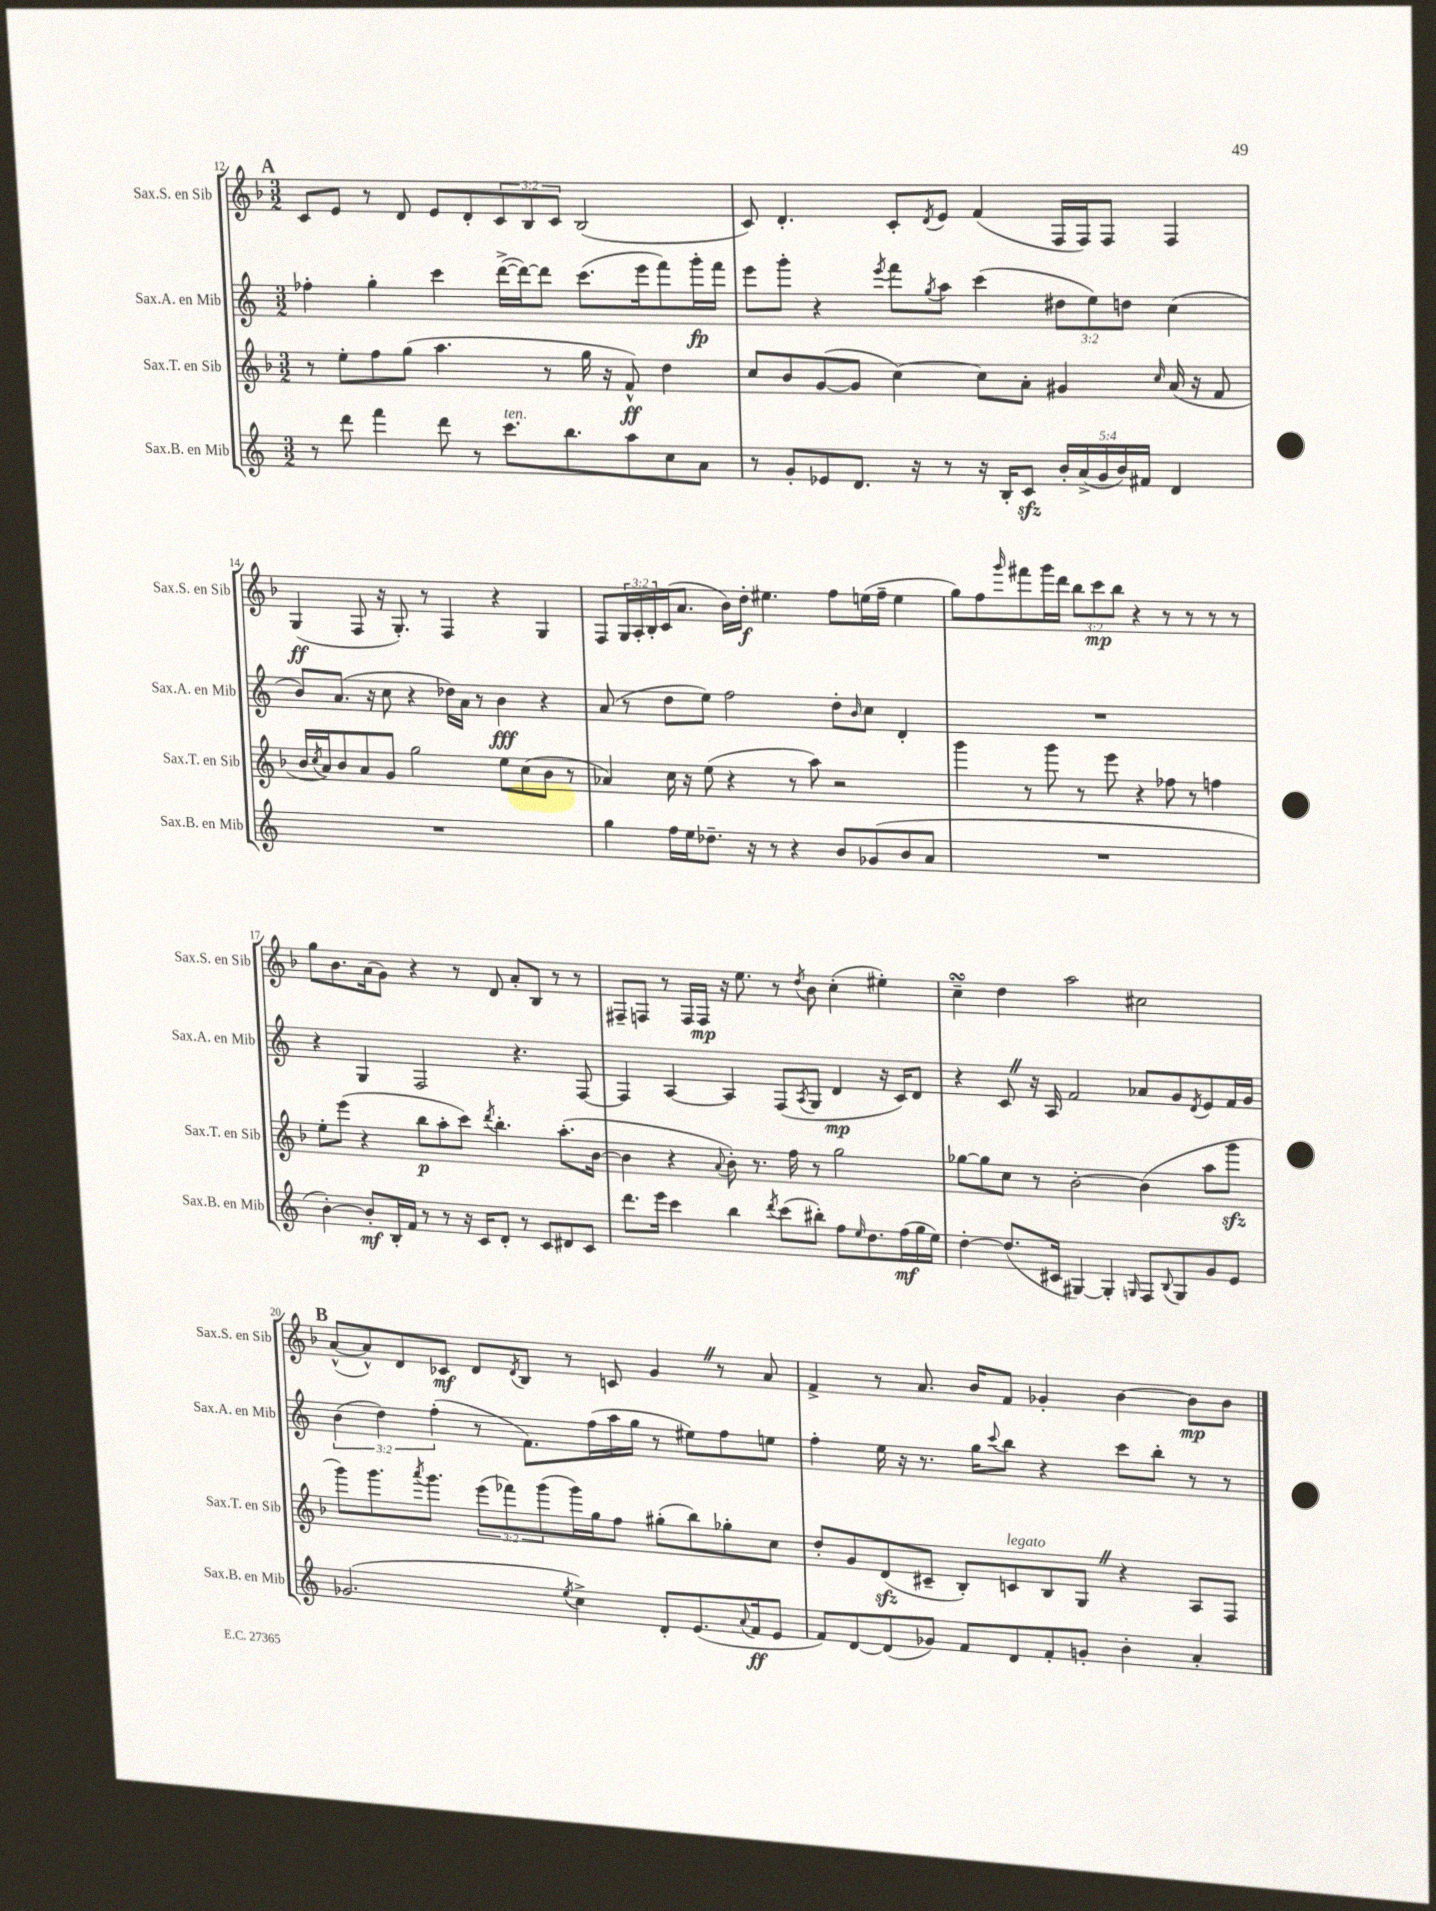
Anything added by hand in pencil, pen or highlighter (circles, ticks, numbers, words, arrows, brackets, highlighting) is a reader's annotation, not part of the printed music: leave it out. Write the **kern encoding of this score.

**kern	**kern	**kern	**kern
*staff4	*staff3	*staff2	*staff1
*clefG2	*clefG2	*clefG2	*clefG2
*k[]	*k[b-]	*k[]	*k[b-]
*M3/2	*M3/2	*M3/2	*M3/2
8r	8r	4ff-'	8c
8ddd	8ee'	.	8e
4fff	8ff	4gg'	8r
.	(8gg	.	8d
8ddd	4.aa	4ccc	8e
8r	.	.	8d'
8.ccc	.	([16ddd^	12c
.	.	16ddd_)	.
.	.	.	12B-
.	8r	8ddd]	.
.	.	.	12c
8.bb	.	.	.
.	16gg	(8.ccc	(2B-
.	16r	.	.
8aa	8f^^)	.	.
.	.	16eee	.
8cc	4dd	8fff)	.
8a	.	16ggg'	.
.	.	16fff	.
=	=	=	=
8r	8cc	8eee	8c)
8g'	8b-	8ggg'	4.d'
8e-	([8g	4r	.
8.d	8g]	.	.
.	.	8qeee	.
.	[4cc)	8fff	8c'
16r	.	.	.
.	.	8qgg	8qd
8r	.	8aa	8e
16r	8cc]	(4ccc	(4f
16B'	.	.	.
8c	8a'	.	.
20b'	4g#	12dd#	16F
(20a^	.	.	.
.	.	.	16F)
.	.	12ee)	.
20g	.	.	.
.	.	.	8F
20b)	.	.	.
.	.	12dd	.
20f#	.	.	.
.	16qqcc	.	.
4d	(16a	(4cc	4F
.	16r	.	.
.	8f	.	.
=	=	=	=
1.r	16b-	8b)	(4G
.	8qcc	.	.
.	16a)	.	.
.	8b-	(8.a	.
.	8a	.	8F
.	.	16r	.
.	8g	8cc	16r
.	.	.	8.G')
.	2gg	4r	.
.	.	.	8r
.	.	16dd-)	4F
.	.	16a	.
.	.	8r	.
.	8ee	4b	4r
.	(8cc	.	.
.	8b-	4r	4G
.	8r	.	.
=	=	=	=
4gg	4a-)	(8a	8F
.	.	8r	24G
.	.	.	24A'
.	.	.	24B-'
16ff	16cc	8dd	(16c
16ee	16r	.	8.a
8.dd-~	(8ee	8ee)	.
.	4r	2ff	16b-)
16r	.	.	16dd'
8r	.	.	4.ee#
4r	8r	.	.
.	8aa)	.	.
8b	2r	8dd'	8ff
.	.	16qqb	.
(8g-	.	8cc	(16ee
.	.	.	16ff~
8b	.	4d'	4ee
8a	.	.	.
=	=	=	=
1.r	4ggg	1.r	8gg)
.	.	.	8ff
.	.	.	16qqggg
.	8r	.	8fff#
.	8ggg	.	16ggg
.	.	.	16ddd
.	8r	.	12bb-
.	.	.	12ccc
.	8eee	.	.
.	.	.	12bb-
.	4r	.	4r
.	8ff-	.	8r
.	8r	.	8r
.	4ff	.	8r
.	.	.	8r
=	=	=	=
[4b')	8ee'	4r	8gg
.	(8eee	.	8.b-
8b']	4r	4G	.
.	.	.	(16a
16B'	.	.	8g)
16f	.	.	.
8r	8bb-	2F	4r
8r	8aa'	.	.
16r	8ccc)	.	8r
16c	.	.	.
.	8qddd	.	.
8d'	4.bb-'	.	8d
8r	.	4.r	8a'
8c	.	.	8B-
8d#	(8.aa'	.	8r
8c	.	[8F	8r
.	[16b-	.	.
=	=	=	=
8.ddd	4b-]	4F]	8F#~
.	.	.	8F
16eee	.	.	.
4ccc	4r	[4A	8r
.	.	.	16F
.	.	.	16F
.	8qqa	.	.
4bb	8b-')	4A]	16r
.	.	.	8.ee
.	8.r	.	.
8qddd	.	.	.
(8ccc	.	(8F	8r
.	16ff	.	.
.	.	8qA	8qdd
8bb#')	8r	8G	8b-
8ff	2gg	4d	(4cc'
16qqee	.	.	.
8.dd	.	.	.
.	.	16r	4ee#')
(16ff	.	16c)	.
16gg	.	8d	.
16ee)	.	.	.
=	=	=	=
[4dd'	[8gg-	4r	4cc~
.	8gg-]	.	.
(8.dd]	8cc	8c	4dd
.	8r	16r	.
16c#	.	16A	.
[4G#)	[2b-'	2f	2aa
4G#']	.	.	.
16qqG	.	.	.
8F	(4b-]	8a-	2cc#
8qqB	.	.	.
8G	.	8g	.
.	.	8qd	.
8g	8aa	8e	.
8e	8ggg	16f	.
.	.	16g	.
=	=	=	=
(2.g-	8ggg)	(6b	([8a^^
.	8.ggg	.	8a^^])
.	.	6dd)	.
.	.	.	8d
.	8qaaa	.	.
.	8.ggg	.	.
.	.	(6ff'	.
.	.	.	8c-
.	(12eee	8r	8d
.	12fff-)	.	.
.	.	.	8qd
.	.	8.f)	8B-
.	(12ggg	.	.
8qee	.	.	.
4cc^)	16ggg)	.	8r
.	16gg	(16ff	.
.	8ff	16aa	8c
.	.	16gg	.
8d'	(8gg#'	8r	4g
(8.e	8bb-)	8ee#)	.
.	8gg-'	8ff	8r
8qqa	.	.	.
16f	.	.	.
8e	8cc	8ee	8a
=	=	=	=
8f)	8dd'	4ff'	4f^
[8d	8g	.	.
(8d]	(8d	16ee	8r
.	.	16r	.
8g-)	8c#~	8.r	8.a
8f	8B-')	.	.
.	.	16gg	16b-
.	.	8qqccc	.
8d	8c	8bb	8f
8f'	8B-	4r	4g-'
8g'	8G	.	.
4b'	4r	8ccc	[4b-
.	.	8bb'	.
4a'	8A	8r	8b-]
.	8F	8r	8b-
==	==	==	==
*-	*-	*-	*-
